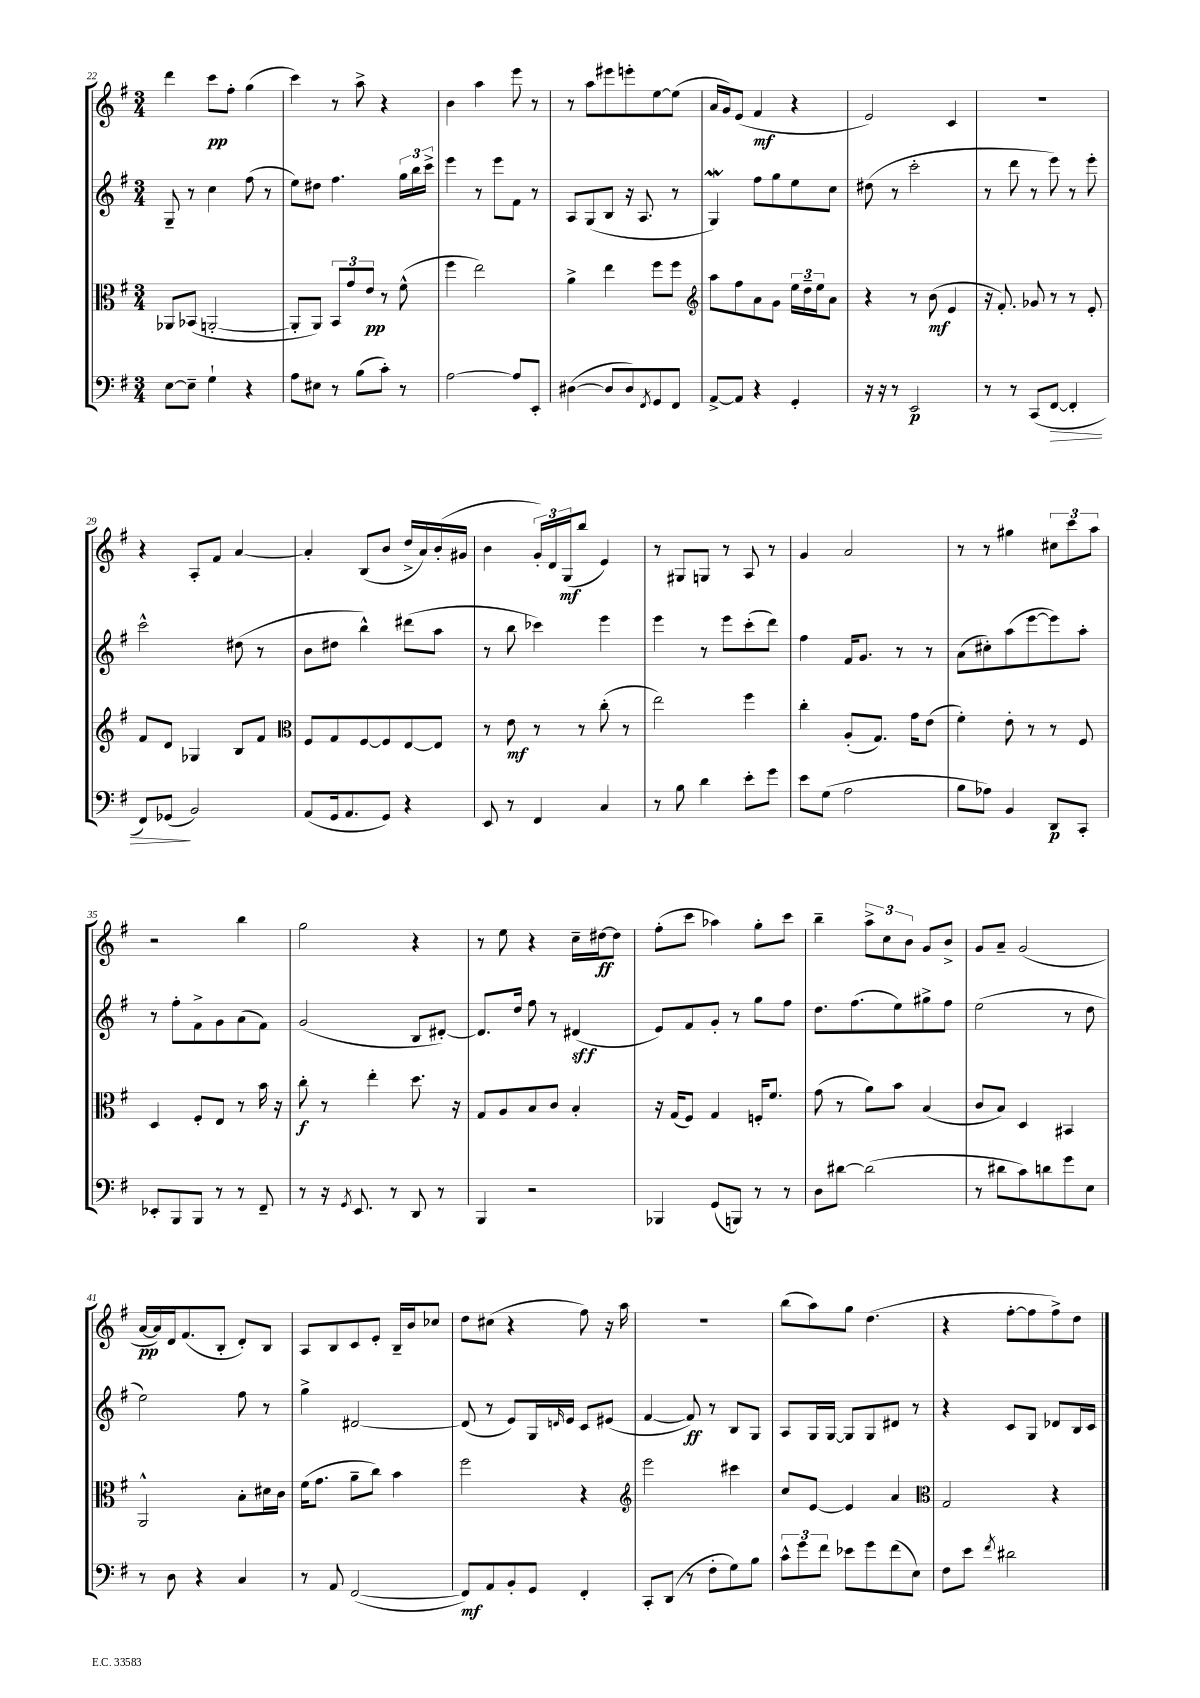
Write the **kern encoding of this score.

**kern	**kern	**kern	**kern
*staff4	*staff3	*staff2	*staff1
*clefF4	*clefC3	*clefG2	*clefG2
*k[f#]	*k[f#]	*k[f#]	*k[f#]
*M3/4	*M3/4	*M3/4	*M3/4
[8E\L	8AA-/L	8G~/	4ddd\
8E~\]J	(8BB-/J	8r	.
4G`\	[2AA'/	4cc\	8ccc\L
.	.	.	8ff#'\J
4r	.	(8ff#\	(4gg\
.	.	8r	.
=	=	=	=
8A\L	8AA'/]L	8ee\L)	4ccc\)
8E#\J	8AA/J)	8dd#\J	.
8r	12BB/L	4.ff#\	8r
.	12g/	.	.
(8B\L	.	.	8aa^\
.	12e/J	.	.
8c'\J)	8r	.	4r
8r	(8f#^^\	24gg\LL	.
.	.	24bb\	.
.	.	24ccc^\JJ	.
=	=	=	=
[2A\	4ff#\	4eee\	4b\
.	2ee\)	8r	4aa\
.	.	8eee\L	.
8A/]L	.	8f#\J	8eee\
8EE'/J	.	8r	8r
=	=	=	=
([4D#\	4a^\	8A/L	8r
.	.	(8G/	8aa\L
8D#/]L	4ee\	8B/J	8eee#\
8D#/)	.	16r	8eee'\
.	.	8.A/	.
8qFF#/	.	.	.
8GG/	8ff#\L	.	[8ee\
8FF#/J	8ff#\J	8r	(8ee\]J
=	=	=	=
*	*clefG2	*	*
[8AA^/L	8aa\L	4G/)	16a/LL
.	.	.	16g/J)
8AA/]J	8ff#\	.	(8e/J
4r	8a\	8ff#\L	4f#/
.	8g\J	8gg\	.
4GG'/	24ee\LL	8ee\	4r
.	24dd~\	.	.
.	24ee\J	.	.
.	8a\J	8cc\J	.
=	=	=	=
16r	4r	(8dd#\	2e/)
16r	.	.	.
8r	.	8r	.
2EE/	8r	2ccc'\	.
.	(8b\	.	.
.	4e/	.	4c/
=	=	=	=
8r	16r	8r	2.r
.	8.f#'/)	.	.
8r	.	8ddd\	.
(8CC/L	8g-/	8r	.
[8FF#/J	8r	8eee\)	.
4FF#'/]	8r	8r	.
.	8e'/	8eee'\	.
=	=	=	=
8FF#/L)	8f#/L	2ccc^^\	4r
(8GG-/J	8d/J	.	.
2BB/)	4G-/	.	8A'/L
.	.	.	8f#/J
.	8B/L	(8dd#\	[4a/
.	8f#/J	8r	.
=	=	=	=
*	*clefC3	*	*
(8AA/L	8F#/L	8b\L	4a'/]
16GG/k	8G/	8dd#\J	.
8.AA/	.	.	.
.	[8F#/	4bb^^\)	(8B/L
8GG/J)	8F#/]	.	8b/J
4r	[8E/	(8ddd#\L	16dd^/LL
.	.	.	16a/)
.	8E/]J	8aa\J	(16b'/
.	.	.	16g#/JJ
=	=	=	=
8EE/	8r	8r	4b\
8r	8e\	8bb\	.
4FF#/	8r	4ccc-\)	24g'/LL)
.	.	.	24d/
.	.	.	(24G/J
.	8r	.	8bb/J
4C/	(8cc'\	4eee\	4e/)
.	8r	.	.
=	=	=	=
8r	2ee\)	4eee\	8r
8B\	.	.	8G#/L
4d\	.	8r	8G/J
.	.	8eee\L	8r
8e'\L	4ff#\	(8ccc'\	8A/
8g\J	.	8ddd\J)	8r
=	=	=	=
8e\L	4cc'\	4ff#\	4g/
(8G\J	.	.	.
2A\	(8A'/L	16f#/LK	2a/
.	.	8.g/J	.
.	8.G/J)	.	.
.	.	8r	.
.	16g\LK	.	.
.	(8e\J	8r	.
=	=	=	=
8B\L	4f#'\)	(8a\L	8r
8A-\J)	.	8cc#'\)	8r
4BB/	8e'\	(8aa\	4gg#\
.	8r	[8eee\	.
8DD/L	8r	8eee\])	12cc#\L
.	.	.	12ccc\
8CC'/J	8F#/	8aa'\J	.
.	.	.	12aa\J
=	=	=	=
8EE-'/L	4D/	8r	2r
8BBB/	.	8ff#'\L	.
8BBB/J	8F#'/L	8f#^\	.
8r	8E/J	8g\	.
8r	8r	(8a\	4bb\
8FF#~/	16b\	8f#\J)	.
.	16r	.	.
=	=	=	=
8r	8cc'\	(2g/	2gg\
16r	8r	.	.
8qGG/	.	.	.
8.EE/	.	.	.
.	4ee'\	.	.
8r	.	.	.
8DD/	8.dd\	8B/L	4r
8r	.	[8d#'/J)	.
.	16r	.	.
=	=	=	=
4BBB/	8G/L	8.d#/]L	8r
.	8A/	.	8ee\
.	.	16dd/Jk	.
2r	8B/	8ff#\	4r
.	8c/J	8r	.
.	4B'/	(4d#/	16cc~\LL
.	.	.	[16dd#\J
.	.	.	8dd#\]J
=	=	=	=
4BBB-/	16r	8e/L)	(8ff#'\L
.	(16G/LK	.	.
.	8F#/J)	8f#/	8ccc\J
(8GG/L	4G/	8g'/J	4aa-\)
8BBB/J)	.	8r	.
8r	16F'/LK	8gg\L	8gg'\L
.	8.f#/J	.	.
8r	.	8ff#\J	8ccc\J
=	=	=	=
8D\L	(8g\	8.dd\L	4bb~\
[8d#\J	8r	.	.
.	.	(8.ff#\	.
(2d#\]	8a\L)	.	12aa^\L
.	.	.	12cc\
.	8b\J	8ee\)	.
.	.	.	12b\J
.	(4B/	8gg#^\	8g/L
.	.	8ff#\J	8b^/J
=	=	=	=
8r	8c/L	(2ee\	8g/L
8d#\L	8B/J)	.	8a~/J
8c\)	4D/	.	(2g/
8d\	.	.	.
8g\	4BB#/	8r	.
8E\J	.	8dd\	.
=	=	=	=
8r	2AA^^/	2ee\)	[16a/LL
.	.	.	16a/])
8D\	.	.	16d/J
.	.	.	(8.f#/
4r	.	.	.
.	.	.	8B'/J
4C/	8B'\L	8ff#\	8d'/L)
.	16d#\L	8r	8B/J
.	16c\JJ	.	.
=	=	=	=
8r	(16f#\LK	4gg^\	8A/L
.	8.g\J	.	.
8AA/	.	.	8B/
([2FF#/	8a~\L	[2d#/	8c/
.	8cc\J)	.	8e'/J
.	4b\	.	16B~/LL
.	.	.	16b/J
.	.	.	8cc-/J
=	=	=	=
8FF#/]L)	2ff#\	(8d#/]	8dd\L
8AA/	.	8r	(8cc#\J
8BB'/	.	8e/L)	4r
8GG/J	.	16G/L	.
.	.	16qqd/	.
.	.	16e/JJ	.
4FF#'/	4r	8c/L	8ff#\)
.	.	(8e#/J	16r
.	.	.	16aa\
=	=	=	=
*	*clefG2	*	*
8CC'/L	2eee\	[4f#/	2.r
(8DD/J	.	.	.
8r	.	8f#/])	.
8F#'\L	.	8r	.
8G\)	4ccc#\	8B/L	.
8B\J	.	8G/J	.
=	=	=	=
12c^^\L	8cc/L	8A/L	(8bb\L
12g\	.	.	.
.	[8e/J	16G/L	8aa\)
12f#\J	.	.	.
.	.	[16G/JJ	.
8e-\L	4e/]	8G/]L	8gg\J
8g\	.	8G/	(4.dd\
(8f#\	4a/	8d#/J	.
8E\J)	.	8r	.
=	=	=	=
*	*clefC3	*	*
8F#\L	2G/	4r	4r
8e\J	.	.	.
8qf#/	.	.	.
2d#\	.	8c/L	[8ff#'\L
.	.	8G/J	8ff#\]
.	4r	8d-/L	8ff#^\)
.	.	16B/L	8dd\J
.	.	16c/JJ	.
==	==	==	==
*-	*-	*-	*-
